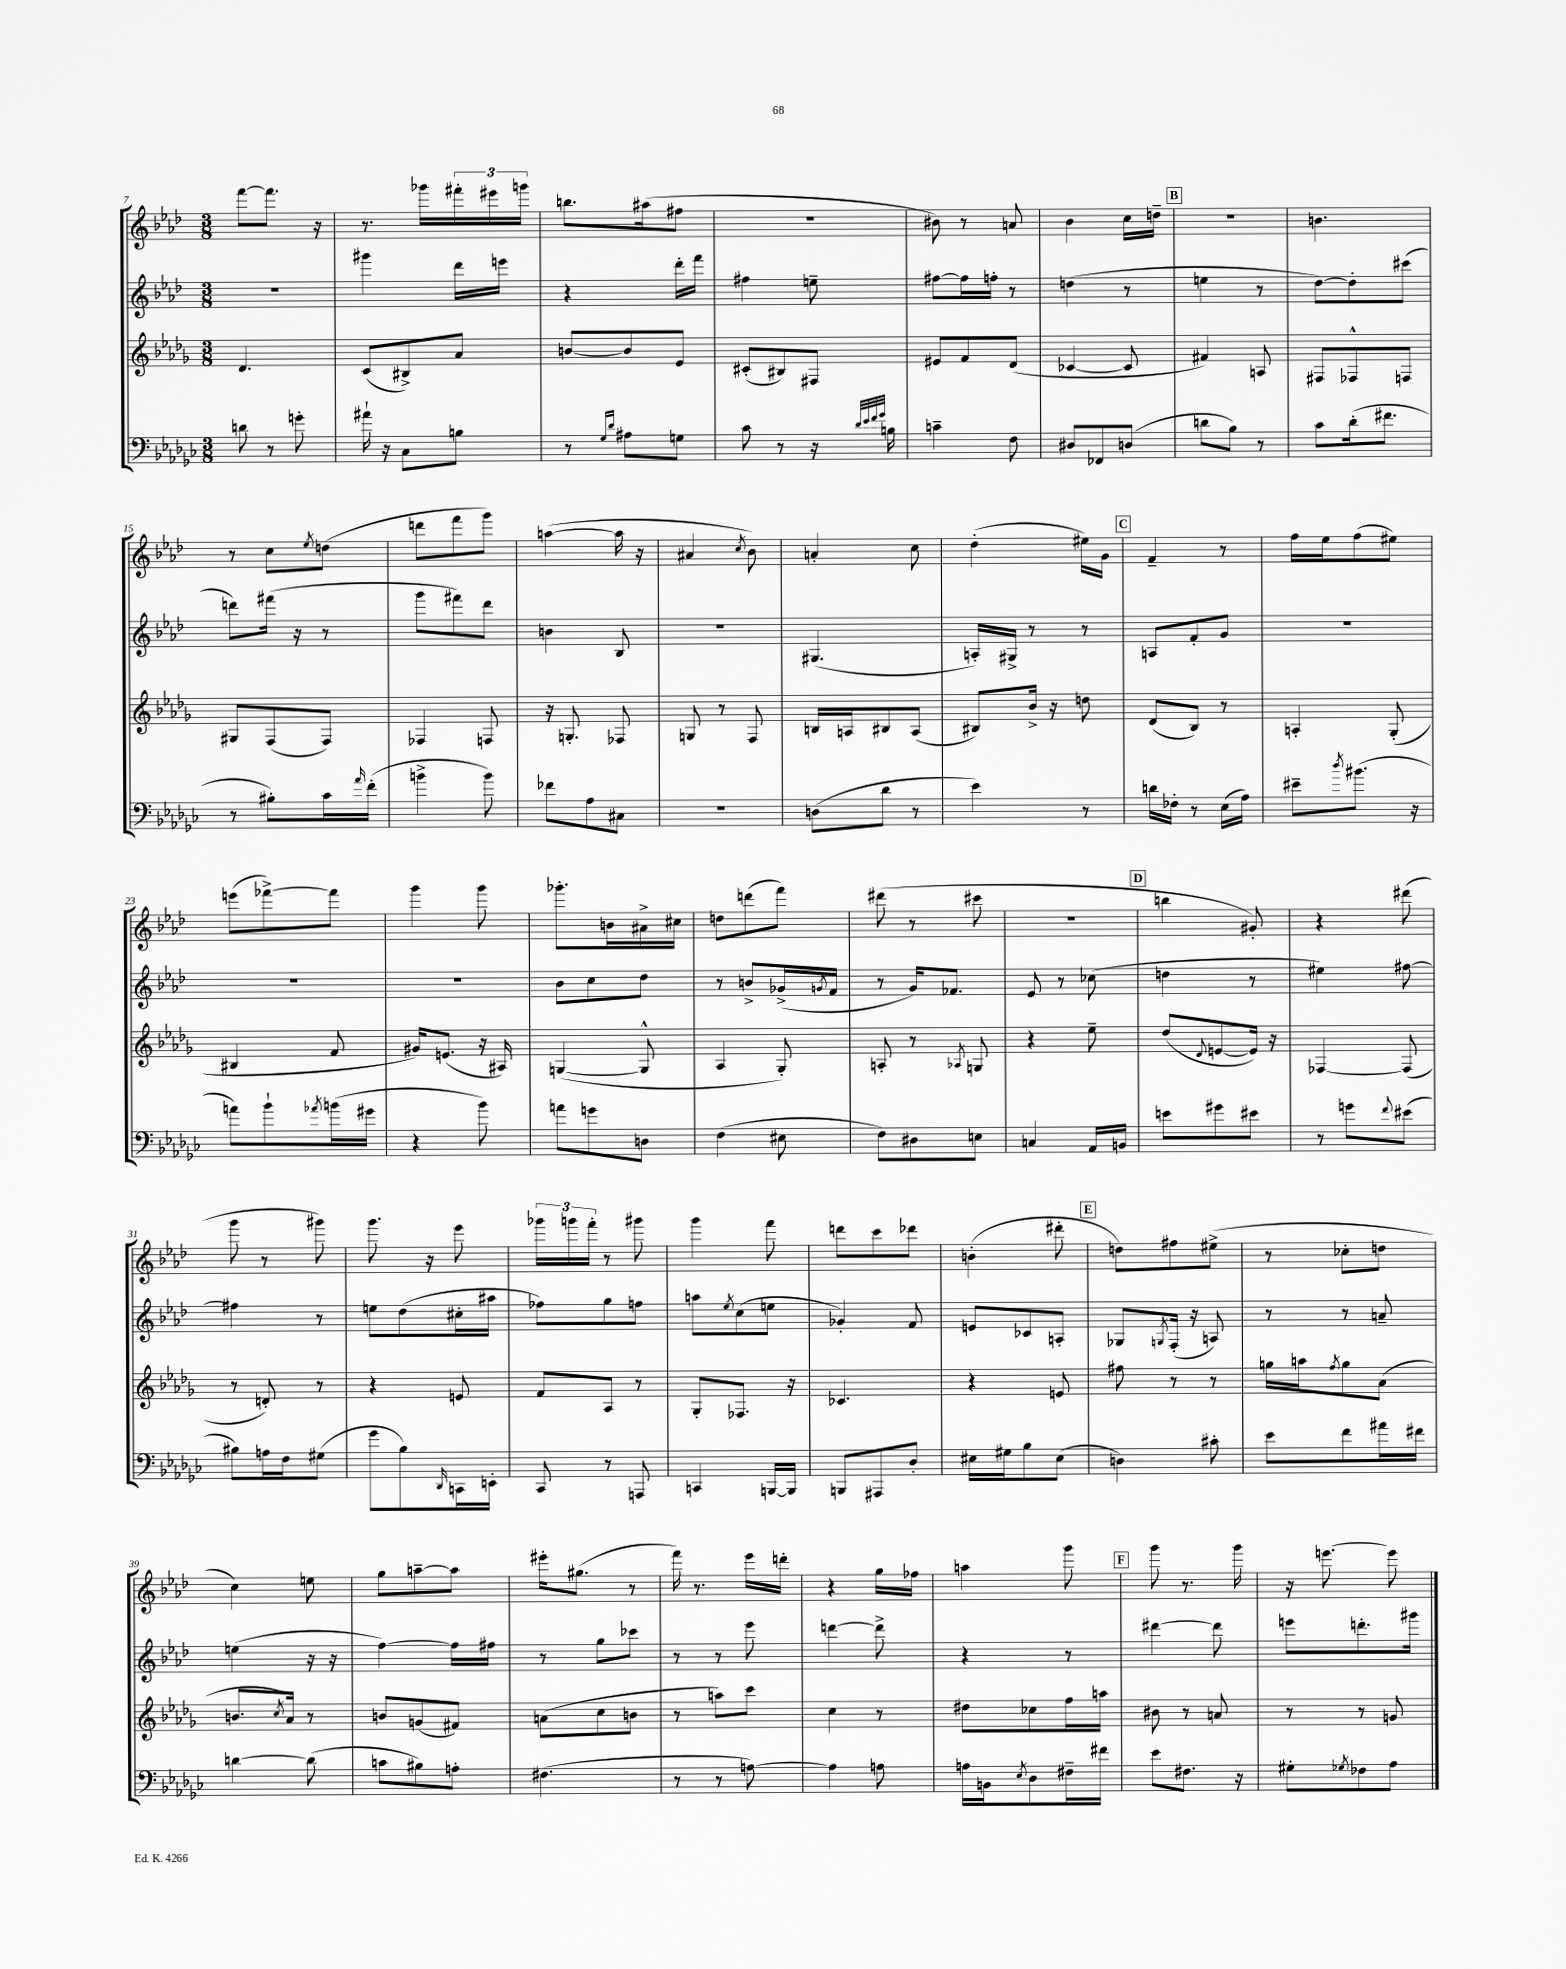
<<
\new StaffGroup <<
\new Staff = "s0" {
    \clef treble \key aes \major \numericTimeSignature \time 3/8
    f'''8~ f'''8. r16 |
    r8. ges'''16 \tuplet 3/2 { fis'''16-. eis'''16 g'''16 } |
    b''8. ais''16( fis''8 |
    r4. |
    bis'8) r8 a'8 |
    bes'4 c''16 d''16-- |
    \mark \markup { \box "B" } r4. |
    b'4. |
    r8 c''8 \acciaccatura { ees''8 } d''8( |
    d'''8 f'''8 g'''8) |
    a''4~( a''16 r16 |
    ais'4 \acciaccatura { c''8 } bes'8) |
    a'4-. c''8 |
    des''4-.( eis''16) g'16 |
    \mark \markup { \box "C" } f'4-- r8 |
    f''16 ees''16 f''8( eis''8) |
    e'''8( fes'''8~->) fes'''8 |
    g'''4 g'''8 |
    ges'''8.-. b'16 ais'16-> cis''16 |
    d''8 d'''8( f'''8) |
    dis'''8( r8 cis'''8 |
    R4. |
    \mark \markup { \box "D" } b''4 gis'8-.) |
    r4 dis'''8( |
    g'''8 r8 gis'''8) |
    g'''8. r16 ees'''8 |
    \tuplet 3/2 { ges'''16 g'''16 f'''16-. } r8 gis'''8 |
    g'''4 f'''8 |
    d'''8 c'''8 des'''8 |
    b'4-.( dis'''8-. |
    \mark \markup { \box "E" } d''8) fis''8 eis''8->( |
    r8 ces''8-. d''8 |
    c''4) e''8 |
    g''8 a''8~-- a''8 |
    eis'''16-. gis''8.( r8 |
    f'''16) r8. ees'''16 d'''16-. |
    r4 g''16 fes''16 |
    a''4 g'''8 |
    \mark \markup { \box "F" } g'''8 r8. g'''16 |
    r16 e'''8.~ e'''8 \bar "|." |
}
\new Staff = "s1" {
    \clef treble \key aes \major \numericTimeSignature \time 3/8
    R4. |
    gis'''4 des'''16 e'''16 |
    r4 des'''16-. f'''16 |
    fis''4 e''8-- |
    fis''8~ fis''16 f''16-. r8 |
    d''4( r8 |
    \mark \markup { \box "B" } e''4 r8 |
    des''8~) des''8-. cis'''8( |
    d'''8) fis'''16( r16 r8 |
    g'''8 fis'''8) des'''8 |
    b'4 bes8 |
    R4. |
    gis4.( |
    a16-.) gis16-> r8 r8 |
    \mark \markup { \box "C" } a8 f'8-. g'8 |
    R4. |
    R4. |
    R4. |
    bes'8 c''8 des''8 |
    r8 b'8-> ges'16->( \acciaccatura { g'8 } f'16 |
    r8 g'16) fes'8. |
    ees'8 r8 ces''8( |
    \mark \markup { \box "D" } d''4 r8 |
    eis''4) fis''8~ |
    fis''4 r8 |
    e''8 des''8( cis''16-. ais''16 |
    fes''8) g''8 f''8 |
    a''8 \acciaccatura { ees''8 } c''8( e''8 |
    ges'4-.) f'8 |
    e'8 ces'8 a8-. |
    \mark \markup { \box "E" } ges8 \acciaccatura { g8 } f16-.( r16 a8) |
    r8 r8 a'8-- |
    e''4( r16 r16 |
    f''4~) f''16 fis''16 |
    r8 g''8 ces'''8 |
    r8 r8 ees'''8 |
    d'''4~ d'''8-> |
    r4 r8 |
    \mark \markup { \box "F" } dis'''4~ dis'''8 |
    e'''8 d'''8.-. gis'''16 \bar "|." |
}
\new Staff = "s2" {
    \clef treble \key des \major \numericTimeSignature \time 3/8
    des'4. |
    c'8( bis8->) aes'8 |
    b'8~ b'8 ees'8 |
    cis'8-.( bis8) fis8 |
    eis'8 f'8 des'8( |
    ces'4~ ces'8 |
    \mark \markup { \box "B" } fis'4) a8 |
    fis8 fes8-^ f8 |
    gis8 f8( f8) |
    fes4 f8 |
    r16 g8.-. fes8 |
    g8 r8 f8 |
    b16 a16 bis8 a8( |
    bis8) bes'16-> r16 d''8 |
    \mark \markup { \box "C" } des'8( bes8) r8 |
    a4-. ges8-.( |
    bis4 f'8 |
    gis'16) e'8.( r16 ais16) |
    g4~( g8-^ |
    aes4 ges8-.) |
    a8-. r8 \acciaccatura { aes8 } g8 |
    r4 ees''8-- |
    \mark \markup { \box "D" } des''8( \appoggiatura { des'8 } e'8~ e'16) r16 |
    fes4~ fes8( |
    r8 d'8-.) r8 |
    r4 e'8 |
    f'8 aes8 r8 |
    ges8-. fes8. r16 |
    ces'4. |
    r4 e'8 |
    \mark \markup { \box "E" } fis''8 r8 r8 |
    g''16 a''16 \acciaccatura { f''8 } g''8 aes'8( |
    b'8. \acciaccatura { c''8 } aes'16) r8 |
    b'8 g'8( fis'8) |
    a'8( c''8 b'8 |
    r8 a''8) c'''8 |
    c''4 r8 |
    dis''8 ces''8 f''16 a''16 |
    \mark \markup { \box "F" } bis'8 r8 a'8 |
    r8 r8 g'8 \bar "|." |
}
\new Staff = "s3" {
    \clef bass \key ges \major \numericTimeSignature \time 3/8
    d'8 r8 g'8-. |
    ais'16-! r16 ces8 b8 |
    r8 \grace { ges16 des'16 } ais8 g8 |
    ces'8 r8 r16 \grace { des'32 ees'32 f'32 ges'32 } b16 |
    c'4-- f8 |
    dis8 fes,8 d8( |
    \mark \markup { \box "B" } d'8 bes8) r8 |
    ces'8 des'16-.( fis'8. |
    r8 bis8-.) ces'16 \grace { aes'16 } f'16-.( |
    b'4-> b'8) |
    fes'8 aes8 cis8 |
    r4. |
    d8( des'8 r8 |
    ees'4) r8 |
    \mark \markup { \box "C" } d'16 fes16-. r8 ees16( aes16) |
    eis'8-- \acciaccatura { des''8 } bis'8.( r16 |
    a'8) bes'8-! \acciaccatura { aes'8 } b'16( gis'16 |
    r4 bes'8) |
    a'8 g'8 d8 |
    f4( eis8 |
    f8) dis8 e8 |
    c4 aes,16 b,16 |
    \mark \markup { \box "D" } e'8 gis'8 eis'8 |
    r8 g'8 \appoggiatura { f'8 } eis'8( |
    bis8) a16 f16 gis8( |
    ges'8 bes8) \grace { des,16 } c,16 e,16-. |
    ces,8 r8 a,,8 |
    c,4 b,,16~ b,,16 |
    b,,8 ais,,8 des8-. |
    eis16 gis16 bes8 eis8( |
    \mark \markup { \box "E" } d4) cis'8-. |
    ees'8 f'8 ais'16 fis'16 |
    d'4~ d'8( |
    c'8 bis8) a8-. |
    fis4.( |
    r8 r8 a8~) |
    a4 a8 |
    a16 b,16 \acciaccatura { ees8 } des8 fis16-- fis'16 |
    \mark \markup { \box "F" } ees'8 fis8. r16 |
    gis8-. \acciaccatura { ges8 } fes8 aes8 \bar "|." |
}
>>
>>
\layout { \context { \Score currentBarNumber = #7 } }
